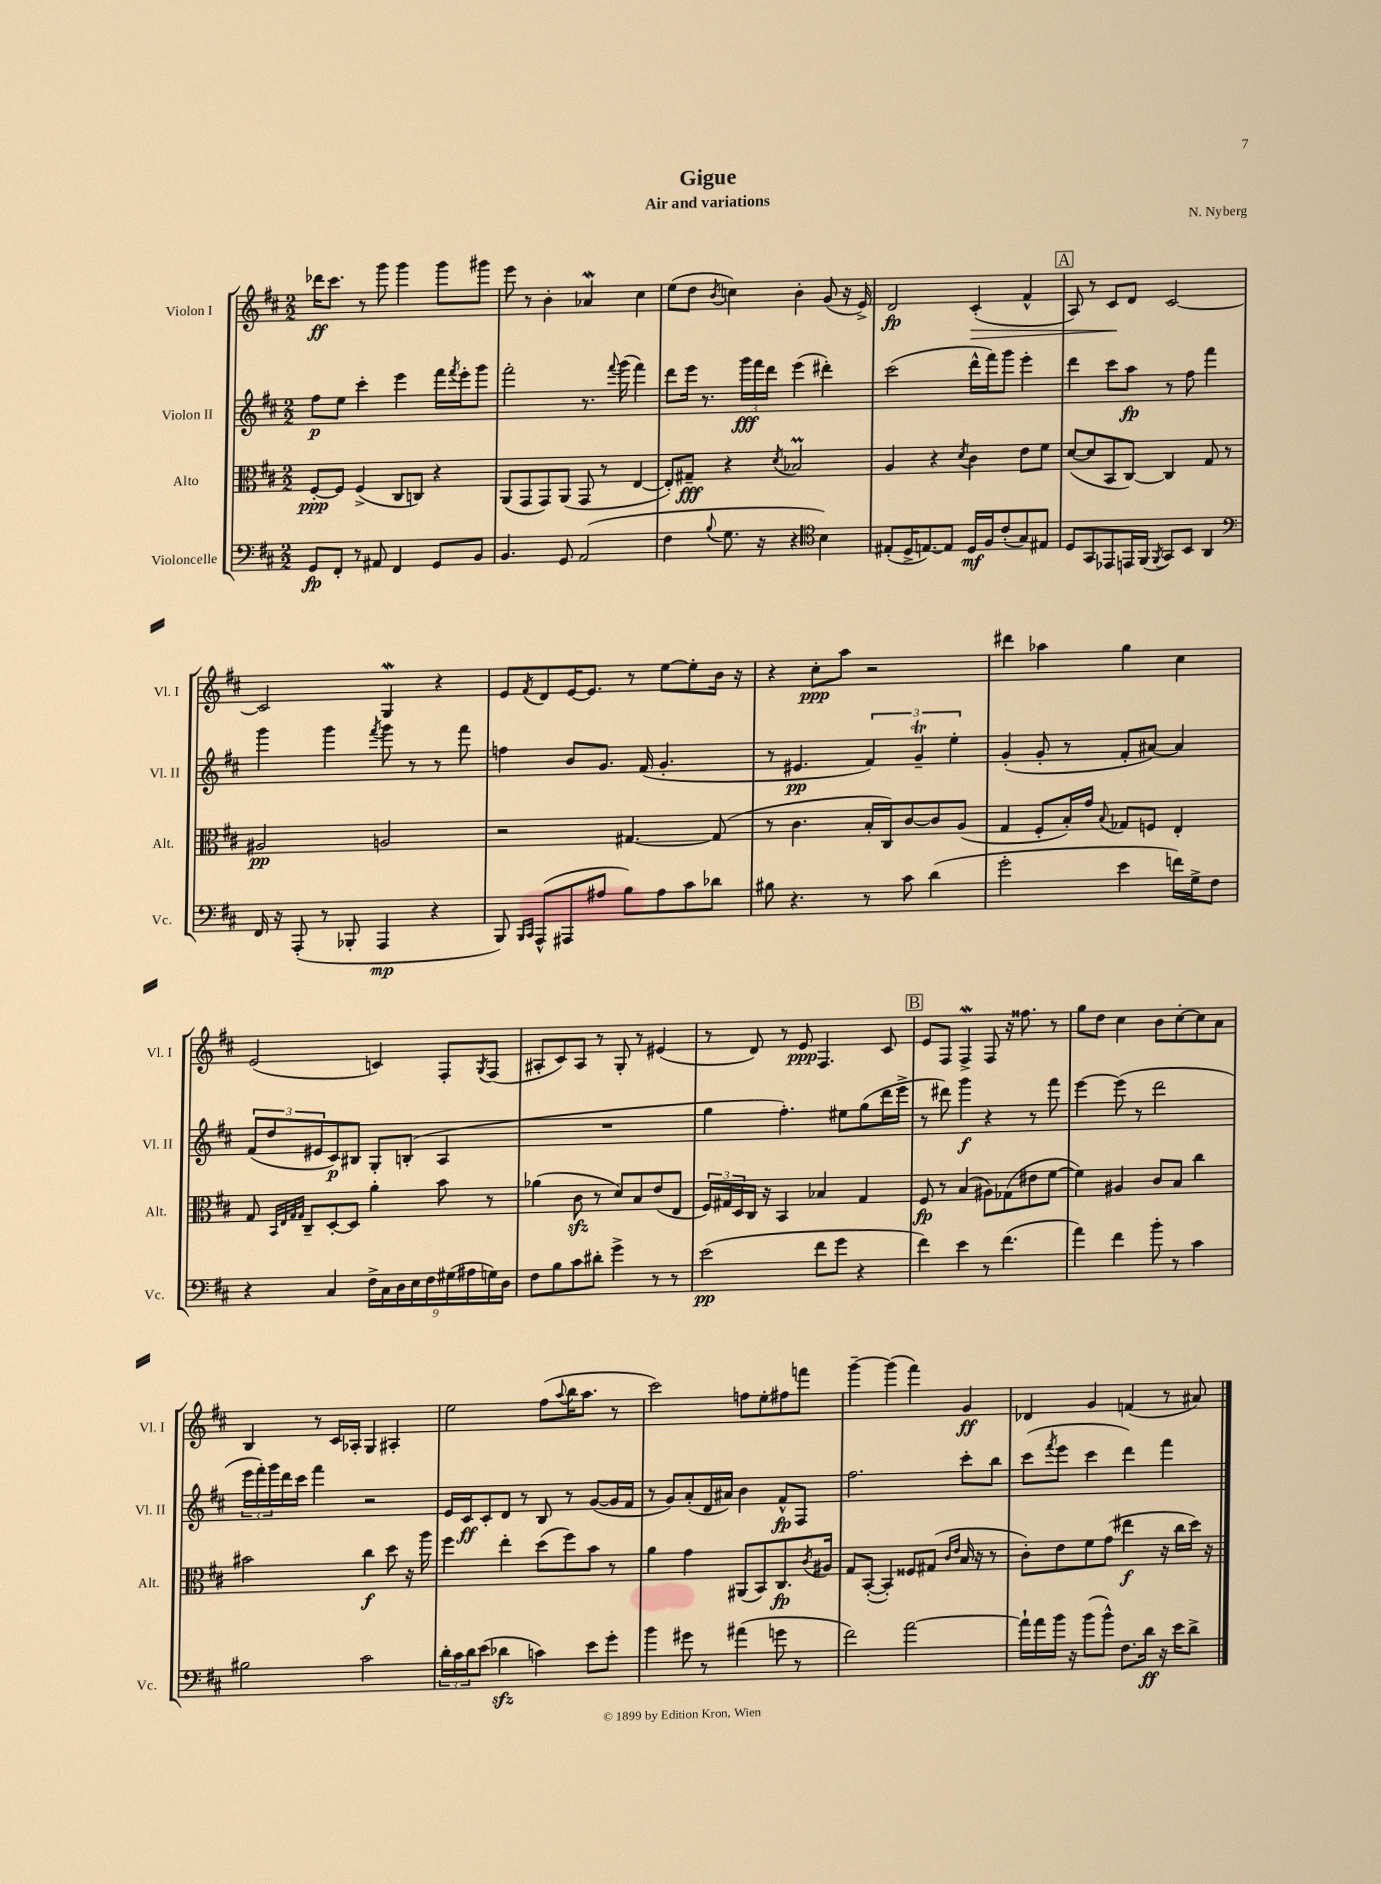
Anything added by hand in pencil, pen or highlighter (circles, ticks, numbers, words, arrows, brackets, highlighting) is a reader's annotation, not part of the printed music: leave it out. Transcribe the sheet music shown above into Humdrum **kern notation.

**kern	**kern	**kern	**kern
*staff4	*staff3	*staff2	*staff1
*clefF4	*clefC3	*clefG2	*clefG2
*k[f#c#]	*k[f#c#]	*k[f#c#]	*k[f#c#]
*M2/2	*M2/2	*M2/2	*M2/2
8GG/L	[8F#'/L	8ff#\L	16ddd-\LK
.	.	.	8.ccc#\J
8FF#'/J	8F#/]J	8ee\J	.
8r	(4F#^/	4ccc#'\	8r
8AA#/	.	.	8ggg\
4FF#/	8C#/L	4eee\	4ggg\
.	8C/J)	.	.
8GG/L	4r	16fff#\LL	8ggg\L
.	.	8qfff#/	.
.	.	16eee'\J	.
8BB/J	.	8ggg\J	8ggg#\J
=	=	=	=
4.BB/	(8AA/L	2fff#'\	8eee\
.	8GG/	.	8r
.	8GG/)	.	4b'\
8GG/	(8AA/J	.	.
(2AA/	8GG/	8.r	4a-/
.	8r	.	.
.	.	8qqfff#/	.
.	.	(16ggg\	.
.	[4E/	4fff#\)	4cc#\
=	=	=	=
4F#\	8E'/]L)	8ddd\L	(8ee\L
.	8G#~/J	16eee\Jk	8dd\J
.	.	8.r	.
8qqB/	.	.	8qb/
8.G\	4r	.	4cc\)
.	.	24ggg\LL	.
.	.	24fff#\	.
16r	.	.	.
.	.	24ddd\JJ	.
.	8qd/	.	.
4r	2B-/	(4eee\	4b'\
*clefC4	*	*	*
4B\)	.	4ddd#'\)	(8g/
.	.	.	16r
.	.	.	16e^/)
=	=	=	=
(8E#'/L	4A/	(2ccc#\	2d/
16D^/K	.	.	.
[8.E/)	.	.	.
.	4r	.	.
8E/]J	.	.	.
.	8qd/	.	.
16D/LL	4c#\	16ddd^^\LL	(4c#'/
16F#/J	.	16fff#\J)	.
(8c#'/	.	8ggg\J	.
8G/)	8e\L	4eee'\	4f#^^/
8E#/J	8f#\J	.	.
=	=	=	=
8D/L	([8d/L	4ddd\	8A/)
8GG/	8d/]	.	8r
8EE-/	8BB/	8ccc#\L	8c#/L
16EE/L	[8C#/J)	8aa\J	8d/J
(16FF#/JJ	.	.	.
8qFF#/	.	.	.
8GG/L)	4C#/]	8r	[2c#/
8BB/J	.	8ff#\	.
4AA/	8G/	4fff#\	.
.	8r	.	.
=	=	=	=
*clefF4	*	*	*
16FF#/	2A#/	4ggg\	2c#/]
16r	.	.	.
(8AAA'/	.	.	.
8r	.	4ggg\	.
8BBB-'/	.	.	.
.	.	8qfff#/	.
4AAA/	2A/	8ggg\	4G/
.	.	8r	.
4r	.	8r	4r
.	.	8fff#\	.
=	=	=	=
8BBB/)	2r	4ff\	8e/L
16qqBBB/LL	.	.	.
16qqCC#/JJ	.	.	8qf#/
(8AAA^^/L	.	.	8d/
8AAA#/	.	8b/L	[16e/K
.	.	.	8.e/]J
8A#/J	.	8.g/J	.
8B\L)	[4.G#/	.	8r
.	.	(16f#/	.
8A#\	.	4.g'/	[8ee\L
8c#\	.	.	8ee'\]
8d-\J	(8G#/]	.	16b\Jk
.	.	.	16r
=	=	=	=
8B#\	8r	8r	4r
4.r	4.c#\	4.e#/	.
.	.	.	8cc#'\L
.	.	.	8aa\J
8r	16B'/LL	6f#/)	2r
.	16C#/J)	.	.
8c#\	[8c#/	.	.
.	.	6g~/	.
(4d\	8c#/]	.	.
.	.	6ee'\	.
.	(8A/J	.	.
=	=	=	=
2g'\	4G/	(4g'/	4ddd#\
.	8F#'/L	8g'/	4aa-\
.	16B'/L)	8r	.
.	16g/JJ	.	.
.	8qqB/	.	.
4e\	8G-/L	8f#'/L	4gg\
.	8F/J	[8a#/J)	.
16f\LL)	4E'/	4a#/]	4cc#\
16G^\J	.	.	.
8F#\J	.	.	.
=	=	=	=
4r	8G/	(12f#/L	(2e/
.	.	12dd/	.
.	32qqBB/LLL	.	.
.	32qqE/	.	.
.	32qqG/	.	.
.	32qqG/JJJ	.	.
.	8C#~/L	.	.
.	.	12e#/	.
4C#/	[8D'/	8c#/)	.
.	8D/]J	8B#/J	.
18F#^\LL	4a'\	8G'/L	4c/)
18C#\	.	.	.
18D\	.	.	.
.	.	(8B'/J	.
18E\	.	.	.
18F#\	.	.	.
.	8b\	4A/	8F#'/L
(18G#\	.	.	.
18A#\	.	.	.
.	.	.	8qG/
.	8r	.	(8F#/J
18G\)	.	.	.
18D\JJ	.	.	.
=	=	=	=
8F#\L	(4a-\	1r	8A#'/L
8B\	.	.	8c#/)
8c#\	8c#\	.	8A#/J
8d#'\J	8r	.	8r
4g^\	8d/L)	.	8G'/
.	8B/	.	8r
8r	(8e/	.	(4e#/
8r	8E/J	.	.
=	=	=	=
(2e\	24F#/LL)	4gg\	8r
.	24G#/	.	.
.	24D/	.	.
.	16C#/JJ	.	8d/)
.	16r	.	.
.	4BB/	4.ff#'\)	8r
.	.	.	8e/
8f#\L	4B-/	.	4.F#/
8g\J	.	8ee#\L	.
4r	4G#/	(8gg\	.
.	.	16ddd\L	8c#/
.	.	16eee^\JJ	.
=	=	=	=
4f#\)	8F#/	8r	8e/L
.	8r	8ddd#\)	8F#/J
4e\	(4B/	4ggg\	4F#^/
8r	8A#\L)	4r	8F#/
(4.f#\	(8G-\	.	16r
.	.	.	8.ff##\
.	8e#\	8r	.
.	[8f#\J	8fff#\	8r
=	=	=	=
4a\)	4f#\])	[4eee\	8gg\L
.	.	.	8dd\J
4f#\	4A#/	(8eee\]	4cc#\
.	.	8r	.
8b'\	8c#/L	2ddd\	8b\L
8r	8B/J	.	[8cc#'\
4c#\	4cc#\	.	8cc#\]
.	.	.	8a\J
=	=	=	=
2B#\	2b#\	24eee\LL	4B/
.	.	24fff#'\)	.
.	.	24ggg\	.
.	.	16ddd\	.
.	.	16ccc#\JJ	.
.	.	4fff#\	8r
.	.	.	16c#/LL
.	.	.	16A-'/JJ
2c#\	4cc#\	2r	4G/
.	8dd\	.	4A#'/
.	16r	.	.
.	16aa\	.	.
=	=	=	=
24d'\LL	4ff#\	16e/LL	2ee\
24c#\	.	.	.
.	.	16c#/J	.
24d\J	.	.	.
(8e\J	.	8c#'/	.
4d-\	4ee'\	8d/J	.
.	.	8r	.
4c\)	(8dd\L	8B/	(8ff#\L
.	.	.	8qqaa/
.	8ff#\)	8r	16bb\K
.	.	.	8.aa\J
8e\L	8b\J	([8g/L	.
8g'\J	8r	16g/]L	8r
.	.	16f#/JJ	.
=	=	=	=
4b\	4a\	8r	2ccc#\)
.	.	8g/L)	.
8g#\	4g\	(8a'/	.
8r	.	16d/L	.
.	.	16a#/JJ)	.
(4a#\	(8AA#/L	4b\	8ff\L
.	8BB/)	.	8ee'\
8g\	8.C#/	8f#^^/L	8ff#\
8r	.	8F#/J	8fff\J
.	8qc#/	.	.
.	16A#/Jk	.	.
=	=	=	=
2f#\)	8G/L	2.ff#\	[4ggg~\
.	([8BB'/J	.	.
.	4BB'/])	.	(4ggg\]
[2a\	8F##/L	.	4fff#\)
.	(8G#/J	.	.
.	16qqc#/LL	.	.
.	16qqe/JJ	.	.
.	16B/	8ccc#'\L	4g/
.	16r	.	.
.	8r	8bb\J	.
=	=	=	=
16a`\]LL	8c#'\L)	(8ccc#\L	4d-/
16a\	.	.	.
.	.	8qfff#/	.
16b\JJ	8e\	8eee\J	.
16r	.	.	.
(8b\L	8f#\	4ccc#\	4g/
8b^^\J)	(8g\J	.	.
8.F#\L	4ee#\	4ddd\)	(4f/
16d\Jk	.	.	.
16r	16r	4fff#\	8r
16e\LK	16cc#\LL	.	.
8d^\J	16dd\JJ)	.	8a#/)
.	16r	.	.
==	==	==	==
*-	*-	*-	*-
